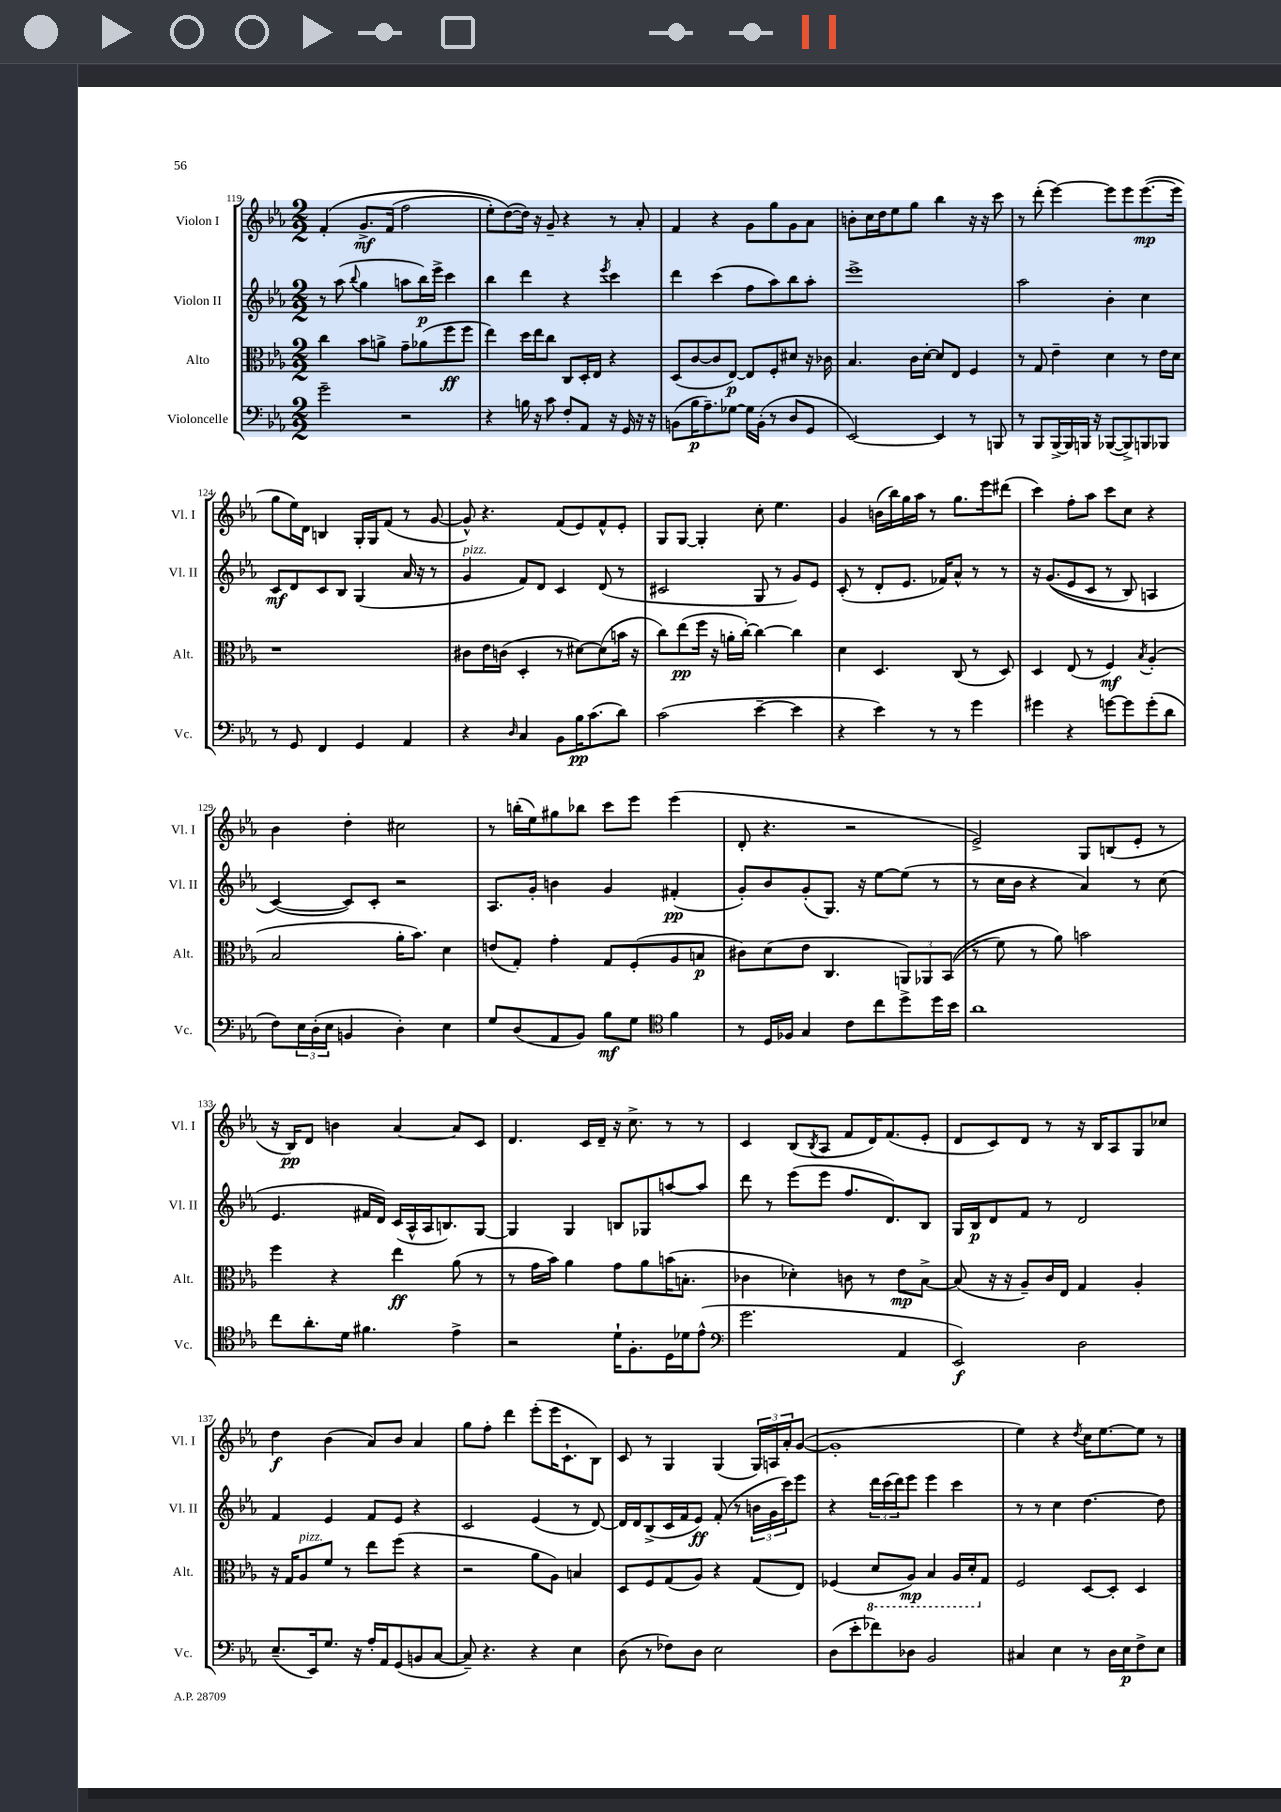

**kern	**dynam	**kern	**dynam	**kern	**dynam	**kern	**dynam
*part4	*part4	*part3	*part3	*part2	*part2	*part1	*part1
*staff4	*staff4	*staff3	*staff3	*staff2	*staff2	*staff1	*staff1
*I"Violoncelle	*	*I"Alto	*	*I"Violon II	*	*I"Violon I	*
*I'Vc.	*	*I'Alt.	*	*I'Vl. II	*	*I'Vl. I	*
*clefF4	*	*clefC3	*	*clefG2	*	*clefG2	*
*k[b-e-a-]	*	*k[b-e-a-]	*	*k[b-e-a-]	*	*k[b-e-a-]	*
*M2/2	*	*M2/2	*	*M2/2	*	*M2/2	*
=119	=119	=119	=119	=119	=119	=119	=119
2g~\	.	4cc\	.	8r	.	(4f'/	.
.	.	.	.	(8aa-\	.	.	.
.	.	.	.	8qqbb-/	.	.	.
.	.	8b-\L	.	4gg\	.	8.g^/L	mf
.	.	8an^\J	.	.	.	.	.
.	.	.	.	.	.	(16f/Jk	.
2r	.	8g~\L	.	8aan\L	.	2ff\	.
.	.	(8a-X\	.	16bb-\L)	p	.	.
.	.	.	.	16eee-^\JJ	.	.	.
.	.	8ff\	ff	4ccc\	.	.	.
.	.	8ff\J	.	.	.	.	.
=120	=120	=120	=120	=120	=120	=120	=120
4r	.	4ee-\)	.	4bb-\	.	8ee-'\L)	.
.	.	.	.	.	.	([8dd\)	.
16Bn\	.	16dd\LL	.	4ddd\	.	16dd\Jk])	.
16r	.	16ee-\J	.	.	.	16r	.
8c\	.	8cc\J	.	.	.	8g~/	.
8F'/L	.	8C/L	.	4r	.	4r	.
8AA-/J	.	16D'/L	.	.	.	.	.
.	.	16E-/JJ	.	.	.	.	.
.	.	.	.	8qeee-/	.	.	.
16r	.	4r	.	4ccc\	.	8r	.
16GG/	.	.	.	.	.	.	.
16r	.	.	.	.	.	8a-'/	.
16r	.	.	.	.	.	.	.
=121	=121	=121	=121	=121	=121	=121	=121
(8BBn\L	.	(8D/L	.	4ddd\	.	4f/	.
16B-\K	p	[8c/	.	.	.	.	.
8.A-~\)	.	.	.	.	.	.	.
.	.	8c/]	.	(4ccc\	.	4r	.
[8G-X\J	.	[8E-/J)	p	.	.	.	.
16G-\LL]	.	8E-/L]	.	8ff\L	.	8g\L	.
(16BB'\JJ	.	.	.	.	.	.	.
8r	.	8F'/	.	8aa-\)	.	8gg\	.
8D/L	.	8d#X/J	.	8bb-\	.	8g\	.
8GG/J	.	16r	.	8aa-'\J	.	8a-\J	.
.	.	16c-X\	.	.	.	.	.
=122	=122	=122	=122	=122	=122	=122	=122
[2EE-/)	.	4.B-/	.	1eee-^	.	8bn'\L	.
.	.	.	.	.	.	16cc\L	.
.	.	.	.	.	.	16dd\J	.
.	.	.	.	.	.	8ee-\	.
.	.	16c\LL	.	.	.	8gg\J	.
.	.	[16d'\JJ	.	.	.	.	.
4EE-/]	.	8d/L]	.	.	.	4bb-\	.
.	.	8E-/J	.	.	.	.	.
8r	.	4F/	.	.	.	16r	.
.	.	.	.	.	.	16r	.
8BBBn/	.	.	.	.	.	8ccc\	.
=123	=123	=123	=123	=123	=123	=123	=123
8r	.	8r	.	2aa-\	.	8r	.
8BBB-/L	.	8G/	.	.	.	(8ddd'\	.
[16BBB-^/L	.	4e-~\	.	.	.	[4eee-\)	.
16BBB-/]	.	.	.	.	.	.	.
16BBBn/JJ	.	.	.	.	.	.	.
16r	.	.	.	.	.	.	.
([8BBB-X/L	.	4d\	.	4b-'\	.	8eee-\L]	.
8BBB-^/])	.	.	.	.	.	8eee-\	.
8BBBn/	.	8r	.	4cc\	.	([8.eee-\	mp
8BBB-X/J	.	16e-\LL	.	.	.	.	.
.	.	16d\JJ	.	.	.	16eee-\Jk]	.
!!LO:LB:g=z
=124	=124	=124	=124	=124	=124	=124	=124
8r	.	1r	.	8c/L	mf	8gg\L	.
8GG/	.	.	.	8d/	.	16ee-\L)	.
.	.	.	.	.	.	16d\JJ	.
4FF/	.	.	.	8c/	.	4Bn/	.
.	.	.	.	8B-/J	.	.	.
4GG/	.	.	.	(4G/	.	16G'/LL	.
.	.	.	.	.	.	16G/J	.
.	.	.	.	.	.	(8f/J	.
4AA-/	.	.	.	16a-/	.	8r	.
.	.	.	.	16r	.	.	.
.	.	.	.	8r	.	[8g/	.
=125	=125	=125	=125	=125	=125	=125	=125
!	!	!	!	!LO:TX:a:i:t=pizz.	!	!	!
4r	.	8c#X\L	.	4g/	.	8g^^/])	.
.	.	16e-\L	.	.	.	4.r	.
.	.	(16cn\JJ	.	.	.	.	.
16qqD/	.	.	.	.	.	.	.
4C/	.	4D'/	.	8f/L)	.	.	.
.	.	.	.	8d/J	.	.	.
8BB-\L	.	8r	.	4c/	.	(8f/L	.
16B-\K	pp	[8d#X\L)	.	.	.	8e-/)	.
(8.c\	.	.	.	.	.	.	.
.	.	(8d#\]	.	(8d/	.	8f^^/	.
8d\J)	.	16bn\Jk	.	8r	.	8e-'/J	.
.	.	16r	.	.	.	.	.
=126	=126	=126	=126	=126	=126	=126	=126
(2c\	.	8cc\L)	.	2c#X/	.	8G/L	.
.	.	(8ee-\	pp	.	.	[8G/J	.
.	.	16ff\Jk	.	.	.	4G'/]	.
.	.	16r	.	.	.	.	.
.	.	16an'\LL	.	.	.	.	.
.	.	[16cc'\JJ)	.	.	.	.	.
[4e-~\	.	4cc\_	.	8G/	.	8cc'\	.
.	.	.	.	8r	.	4.ee-\	.
4e-\]	.	4cc\]	.	8g/L)	.	.	.
.	.	.	.	8e-/J	.	.	.
=127	=127	=127	=127	=127	=127	=127	=127
4r	.	4d\	.	(8c'/	.	4g/	.
.	.	.	.	8r	.	.	.
4e-\)	.	4.D/	.	8d'/L	.	(16bn\LL	.
.	.	.	.	.	.	16bb-\)	.
.	.	.	.	8.e-/J	.	16gg\	.
.	.	.	.	.	.	16aa-\JJ	.
8r	.	.	.	.	.	8r	.
.	.	.	.	16f-X/KL)	.	.	.
8r	.	(8C/	.	8a-^^/J	.	8.gg\L	.
4g\	.	8r	.	8r	.	.	.
.	.	.	.	.	.	16eee-\k	.
.	.	8D/)	.	8r	.	(8ddd#X\J	.
=128	=128	=128	=128	=128	=128	=128	=128
4g#X\	.	4D/	.	16r	.	4ccc\)	.
.	.	.	.	((8.g/L	.	.	.
4r	.	(8E-/	.	8e-/	.	8ff'\L	.
.	.	8r	.	8c/J	.	8aa-\J	.
[8gn\L	.	4F/)	mf	8r	.	8ccc\L	.
8g\]	.	.	.	8B-/)	.	8cc\J	.
.	.	8qB-/	.	.	.	.	.
(8g'\	.	(4A-'/	.	4An/	.	4r	.
8d\J	.	.	.	.	.	.	.
!!LO:LB:g=z
=129	=129	=129	=129	=129	=129	=129	=129
8F\L)	.	2B-/	.	([4c/)	.	4b-\	.
24E-\L	.	.	.	.	.	.	.
(24D'\	.	.	.	.	.	.	.
24E-\JJ	.	.	.	.	.	.	.
4BBn/	.	.	.	8c/L])	.	4dd'\	.
.	.	.	.	8c'/J	.	.	.
4D'\)	.	16a-'\KL	.	2r	.	2cc#X\	.
.	.	8.b-\J)	.	.	.	.	.
4E-\	.	4d\	.	.	.	.	.
=130	=130	=130	=130	=130	=130	=130	=130
8G/L	.	(8en/L	.	8.A-/L	.	8r	.
(8D/	.	8G'/J)	.	.	.	(16bbn'\LL	.
.	.	.	.	16g'/Jk	.	16ee-\J)	.
8AA-/	.	4g'\	.	4bn\	.	8gg#X\	.
8BB-/J)	.	.	.	.	.	8bb-X\J	.
8B-\L	mf	8G/L	.	4g/	.	8ccc\L	.
8G\J	.	(8F'/	.	.	.	8eee-\J	.
*clefC4	*	*	*	*	*	*	*
4f\	.	8A-/	.	(4f#X'/	pp	(4eee-\	.
.	.	8Bn/J	p	.	.	.	.
=131	=131	=131	=131	=131	=131	=131	=131
8r	.	8c#X\L)	.	8g'/L)	.	8d'/	.
16D/LL	.	(8d\	.	8b-/	.	4.r	.
16F-X/JJ	.	.	.	.	.	.	.
4G/	.	8e-\J	.	(8g'/	.	.	.
.	.	4.C/	.	8.G/J)	.	.	.
8c\L	.	.	.	.	.	2r	.
.	.	.	.	16r	.	.	.
8cc\	.	.	.	[8ee-\L	.	.	.
8dd^\	.	12AAn/L)	.	(8ee-\J]	.	.	.
.	.	12AA-X/	.	.	.	.	.
16dd\L	.	.	.	8r	.	.	.
.	.	((12BB-/J	.	.	.	.	.
16b-\JJ	.	.	.	.	.	.	.
=132	=132	=132	=132	=132	=132	=132	=132
1a-	.	8r	.	8r	.	2e-^/)	.
.	.	8f\)	.	16cc\LL	.	.	.
.	.	.	.	16b-\JJ	.	.	.
.	.	8r	.	4r	.	.	.
.	.	8a-\)	.	.	.	.	.
.	.	2bn\	.	4a-/)	.	8G/L	.
.	.	.	.	.	.	(8Bn/	.
.	.	.	.	8r	.	8e-'/J	.
.	.	.	.	(8cc\	.	8r	.
!!LO:LB:g=z
=133	=133	=133	=133	=133	=133	=133	=133
8cc\L	.	4ff\	.	4.e-/	.	16r	.
.	.	.	.	.	.	16B-/KL)	pp
8.a-'\	.	.	.	.	.	8d/J	.
.	.	4r	.	.	.	4bn\	.
16d\Jk	.	.	.	.	.	.	.
4.f#X\	.	.	.	16f#X/LL	.	.	.
.	.	.	.	16d/JJ)	.	.	.
.	.	4ee-\	ff	(16c/LL	.	[4a-/	.
.	.	.	.	16A-^^/	.	.	.
.	.	.	.	16A-/J	.	.	.
.	.	.	.	8.Bn/)	.	.	.
4e-^\	.	(8a-\	.	.	.	8a-/L]	.
.	.	8r	.	[8G/J	.	8c/J	.
=134	=134	=134	=134	=134	=134	=134	=134
2r	.	8r	.	4G/]	.	4.d/	.
.	.	16g\LL	.	.	.	.	.
.	.	16b-\JJ)	.	.	.	.	.
.	.	4a-\	.	4G/	.	.	.
.	.	.	.	.	.	16c/LL	.
.	.	.	.	.	.	16d~/JJ	.
16d`\KL	.	8g\L	.	8Bn/L	.	16r	.
8.F'\	.	.	.	.	.	8.cc^\	.
.	.	8a-\	.	8G-X/	.	.	.
16D\L	.	(16bn\K	.	[8aan/	.	8r	.
16d-X\J	.	8.Bn'\J	.	.	.	.	.
(8e-^^\J	.	.	.	8aa/J]	.	8r	.
=135	=135	=135	=135	=135	=135	=135	=135
*clefF4	*	*	*	*	*	*	*
2.g\	.	4c-X\	.	8ddd\	.	4c/	.
.	.	.	.	8r	.	.	.
.	.	4d-X'\)	.	(8eee-\L	.	(8B-/L	.
.	.	.	.	.	.	8qB-/	.
.	.	.	.	8eee-\J	.	8A-/J	.
.	.	8cn\	.	8.ff/L	.	8f/L	.
.	.	8r	.	.	.	16d/K)	.
.	.	.	.	8.d/)	.	(8.f/	.
4AA-/	.	8e-\L	mp	.	.	.	.
.	.	[8B-^\J	.	8B-/J	.	8e-'/J	.
=136	=136	=136	=136	=136	=136	=136	=136
2EE-/)	f	(8B-/]	.	16G/LL	.	8d/L	.
.	.	.	.	16B-/J	p	.	.
.	.	16r	.	8d/	.	8c/)	.
.	.	16r	.	.	.	.	.
.	.	8A-~/L)	.	8f/J	.	8d/J	.
.	.	16c/L	.	8r	.	8r	.
.	.	16E-/JJ	.	.	.	.	.
2D\	.	4G/	.	2d/	.	16r	.
.	.	.	.	.	.	16B-/KL	.
.	.	.	.	.	.	8A-/	.
.	.	4A-'/	.	.	.	8G/	.
.	.	.	.	.	.	8cc-X/J	.
!!LO:LB:g=z
=137	=137	=137	=137	=137	=137	=137	=137
(8.E-~/L	.	16r	.	4f/	.	4dd\	f
.	.	16G/KL	.	.	.	.	.
!	!	!LO:TX:a:i:t=pizz.	!	!	!	!	!
.	.	8A-/	.	.	.	.	.
16EE-/k)	.	.	.	.	.	.	.
8.G/J	.	8f/J	.	4e-/	.	(4b-\	.
.	.	8r	.	.	.	.	.
16r	.	.	.	.	.	.	.
16A-'/LL	.	8ee-\L	.	8f/L	.	8a-/L)	.
16AA-/J	.	.	.	.	.	.	.
(8GG/	.	(8ff\J	.	8e-/J	.	8b-/J	.
8BBn/	.	4r	.	4r	.	4a-/	.
[8C/J	.	.	.	.	.	.	.
=138	=138	=138	=138	=138	=138	=138	=138
8C~/])	.	2r	.	2c/	.	8gg\L	.
4.r	.	.	.	.	.	8ff'\J	.
.	.	.	.	.	.	4ddd\	.
4r	.	8a-\L	.	(4e-/	.	(8eee-'\L	.
.	.	8A-\J)	.	.	.	16eee-\K	.
.	.	.	.	.	.	8.c`\	.
4E-\	.	4Bn/	.	8r	.	.	.
.	.	.	.	[8d/)	.	8B-\J)	.
=139	=139	=139	=139	=139	=139	=139	=139
(8D\	.	8D/L	.	16d/LL]	.	8c/	.
.	.	.	.	16d/J	.	.	.
8r	.	8F/	.	(8B-^/	.	8r	.
8F-X\L)	.	(8G/	.	16c/L	.	4G/	.
.	.	.	.	16f/J	.	.	.
8D\J	.	8A-/J)	.	8e-/J)	ff	.	.
2E-\	.	4r	.	(8f'/	.	(4G/	.
.	.	.	.	8r	.	.	.
.	.	(8G/L	.	24bn\LL	.	24G/LL)	.
.	.	.	.	24g\	.	24An/	.
.	.	.	.	24ccc\J)	.	24a-'/J	.
.	.	8E-/J)	.	8eee-\J	.	([8g/J	.
=140	=140	=140	=140	=140	=140	=140	=140
(8D\L	.	(4F-X/	.	4r	.	1g']	.
8e-'\	.	.	.	.	.	.	.
*	*	*8ba	*	*	*	*	*
8f-X\)	.	8D/L	.	24ddd\LL	.	.	.
.	.	.	.	(24ccc\	.	.	.
.	.	.	.	24ddd\J)	.	.	.
8D-X\J	.	8AA-/J)	mp	8eee-\J	.	.	.
2BB-/	.	4BB-/	.	4eee-\	.	.	.
.	.	16AA-/LL	.	4ccc\	.	.	.
.	.	16D'/J	.	.	.	.	.
*	*	*X8ba	*	*	*	*	*
.	.	8G/J	.	.	.	.	.
=141	=141	=141	=141	=141	=141	=141	=141
4C#X/	.	2F/	.	8r	.	4ee-\)	.
.	.	.	.	8r	.	.	.
4E-\	.	.	.	4cc\	.	4r	.
.	.	.	.	.	.	8qdd/	.
8r	.	[8D/L	.	[4.dd\	.	16cc\KL	.
.	.	.	.	.	.	[8.ee-\	.
16D\LL	.	8D'/J]	.	.	.	.	.
16E-\J	p	.	.	.	.	.	.
8F^\	.	4D/	.	.	.	8ee-\J]	.
8E-\J	.	.	.	8dd\]	.	8r	.
==	==	==	==	==	==	==	==
*-	*-	*-	*-	*-	*-	*-	*-
